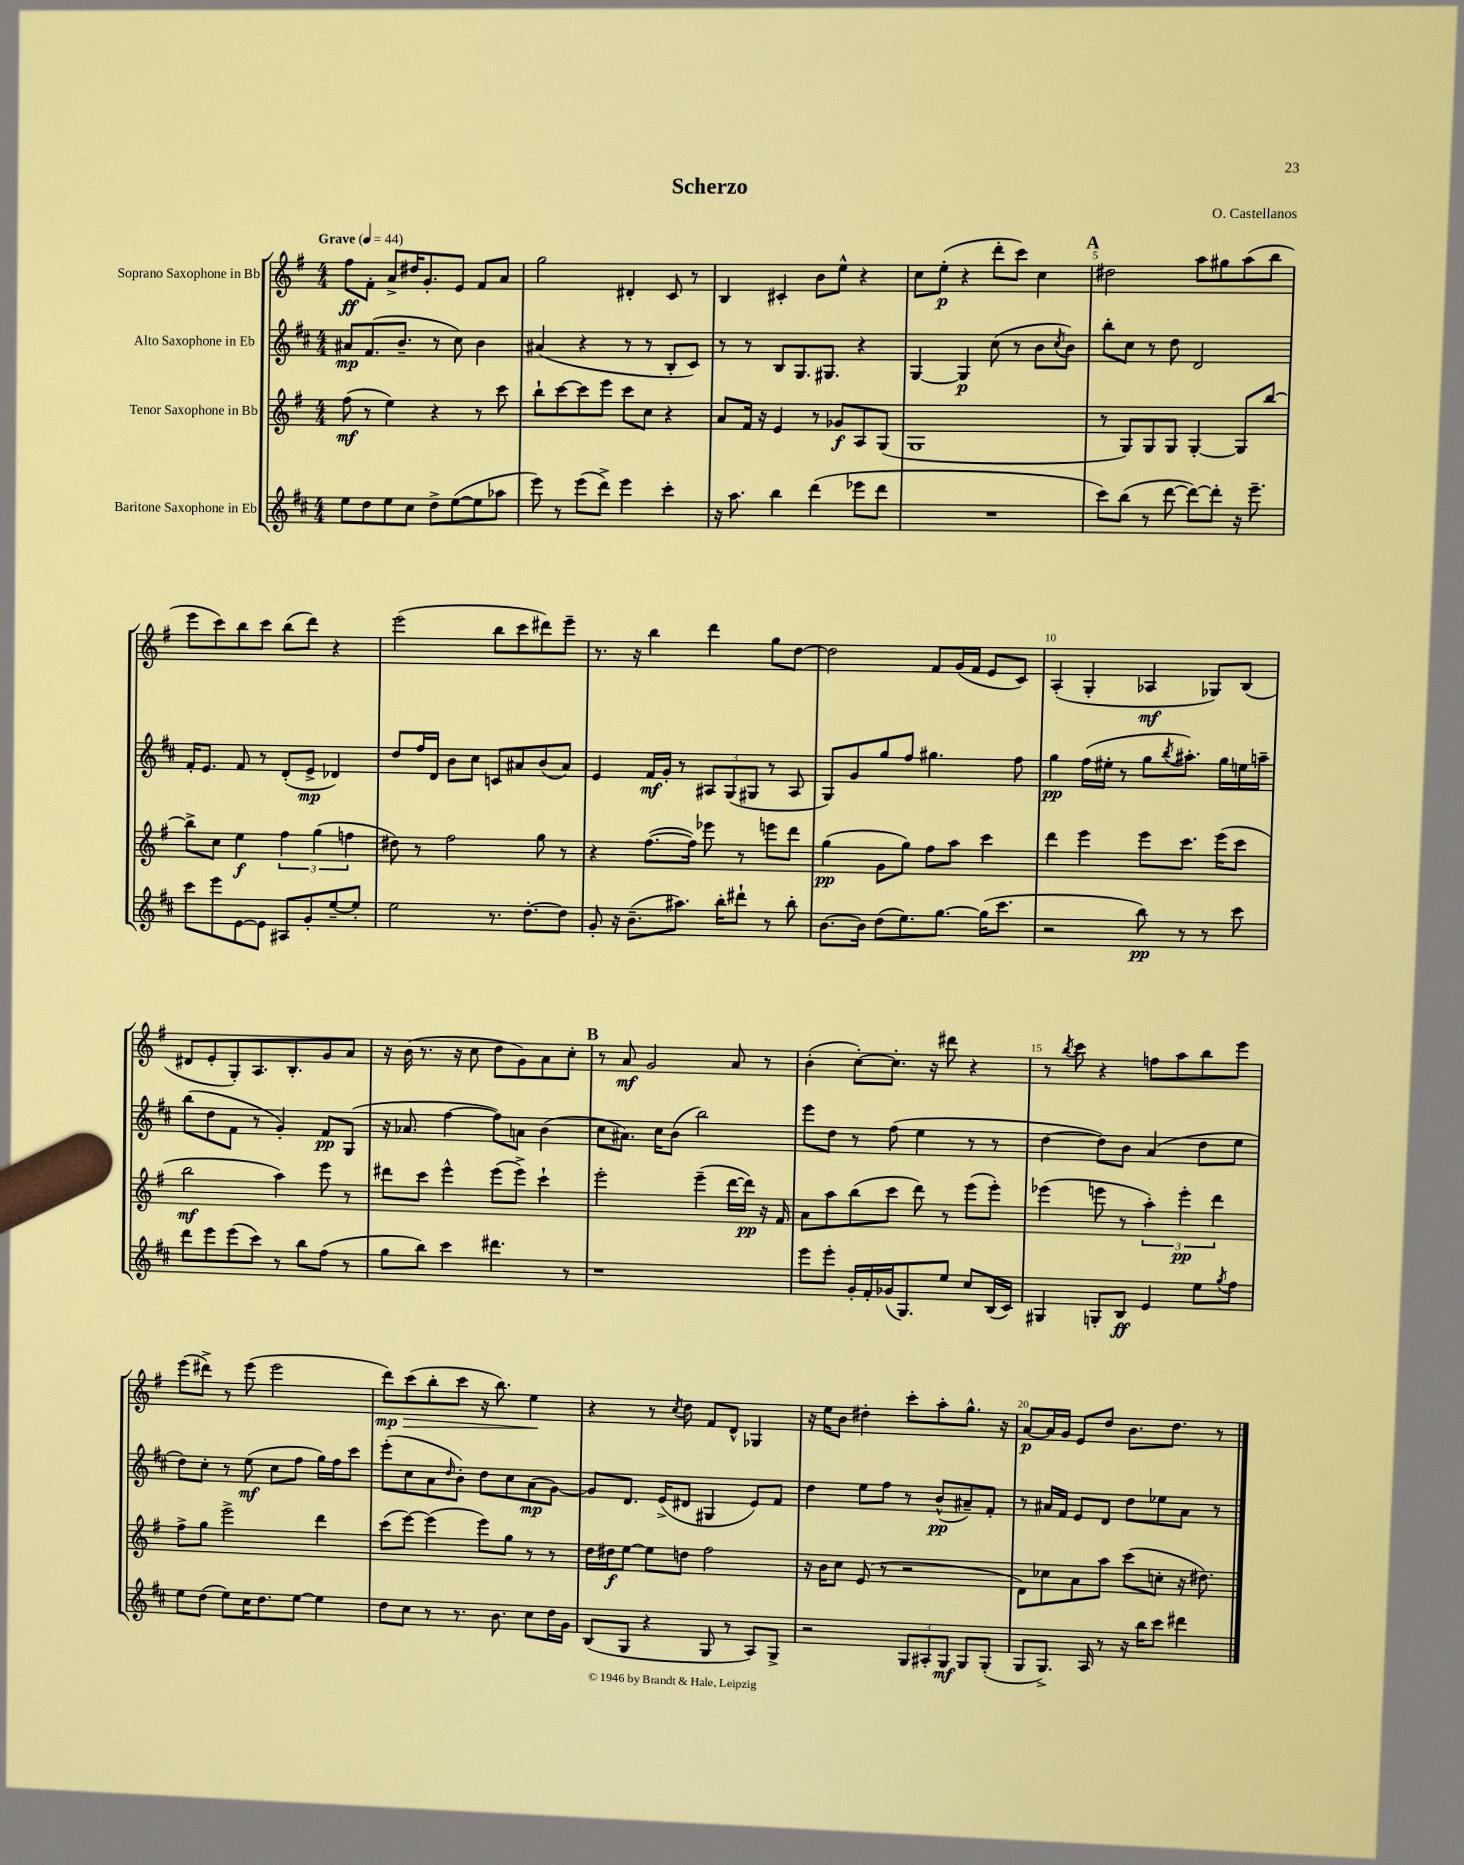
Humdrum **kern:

**kern	**kern	**kern	**kern
*staff4	*staff3	*staff2	*staff1
*clefG2	*clefG2	*clefG2	*clefG2
*k[f#c#]	*k[f#]	*k[f#c#]	*k[f#]
*M4/4	*M4/4	*M4/4	*M4/4
*MM44	*MM44	*MM44	*MM44
8ee\L	(8ff#\	8a#/L	8ff#\L
8dd\	8r	(8.f#/	8f#'\J
8ee\	4ee\)	.	8a^/L
.	.	8.b~/J	.
8cc#\J	.	.	16dd#/K
.	.	.	8.g'/
8dd^\L	4r	8r	.
([8ee\	.	8cc#\)	8e/J
8ee\]	8r	4b\	8f#/L
8aa-\J	8ccc\	.	8a/J
=	=	=	=
8eee\)	8bb`\L	(4a#/	2gg\
8r	[8ccc\	.	.
(8eee\L	8ccc\]	4r	.
8ddd^\J)	8eee\J	.	.
4eee\	8ccc\L	8r	4d#'/
.	8cc\J	8r	.
4ccc#'\	4r	8B'/L	8c/
.	.	8c#/J)	8r
=	=	=	=
16r	8a/L	8r	4B/
8.aa\	.	.	.
.	16f#/Jk	8r	.
.	16r	.	.
4bb\	4e/	8B/L	4c#'/
.	.	8.G/	.
(4ddd\	8r	.	8b\L
.	.	8.G#/J	.
.	8g-/L	.	8ee^^\J
8eee-\L	8A/	4r	4r
8ddd\J	(8G/J	.	.
=	=	=	=
1r	1G	[4G/	8cc\L
.	.	.	(8ee'\J
.	.	4G/]	4r
.	.	(8cc#\	8ddd'\L
.	.	8r	8ccc\J)
.	.	8b\L	4cc\
.	.	8qcc#/	.
.	.	8b\J)	.
=	=	=	=
8ccc#\L)	8r	8bb'\L	2dd#\
(8bb\J	8G/L)	8cc#\J	.
8r	8G/	8r	.
[8ddd\	8G/J	8dd\	.
8ddd\_L)	[4G'/	2d/	8aa\L
8ddd'\]J	.	.	8gg#\
16r	8G/]L	.	(8aa\
8.eee~\	.	.	.
.	[8bb/J	.	8bb\J
=	=	=	=
8ccc#\L	8bb^\]L	16f#'/LK	8eee\L
.	.	8.e/J	.
8eee\	8cc\J	.	8ccc\)
[8e\	4ee\	8f#/	8bb\
8e\]J	.	8r	8ccc\J
8A#/L	6ff#\	(8d'/L	(8bb\L
8g'/	.	8e^/J	8ddd\J)
.	(6gg\	.	.
[8ee~/	.	4d-/)	4r
.	6ff\	.	.
8ee'/]J	.	.	.
=	=	=	=
2ee\	8dd#\)	8dd/L	(2eee\
.	8r	16ff#/L	.
.	.	16d/JJ	.
.	2ff#\	8b\L	.
.	.	8cc#\J	.
8.r	.	8c/L	8bb\L
.	.	8a#/	8ccc\
[8.dd'\L	.	.	.
.	8gg\	(8b/	8ddd#\)
8dd\]J	8r	8a#/J)	8eee~\J
=	=	=	=
8g'/	4r	4e/	8.r
16r	.	.	.
(8.b~\L	.	.	16r
.	([8.ff#\L	16f#/LL	4bb\
.	.	16g'/JJ	.
8.aa#\J)	.	8r	.
.	16ff#\]Jk)	.	.
.	8eee-\	12A#/L	4ddd\
16bb'\LK	.	.	.
.	.	(12G/	.
8ddd#`\J	8r	.	.
.	.	12G#/J	.
8r	8eee\L	8r	8gg\L
8bb'\	8ddd\J	8A#/	[8dd\J
=	=	=	=
[8.b\L	(4gg\	8G/L)	2dd\]
.	.	8g/	.
16b\]Jk	.	.	.
(8dd\L	8g\L	8gg/	.
8.ee\)	8gg\J)	8ff#/J	.
.	8ff#\L	4.gg#\	8f#/L
[8.gg\J	.	.	.
.	8aa\J	.	(16g/L
.	.	.	16f#/JJ
(16gg\]LK	4ccc\	.	8e/L
8.ccc#\J	.	.	.
.	.	8ff#\	8c/J)
=	=	=	=
2r	4ddd\	4gg\	(4A'/
.	4eee\	(16ff#\LL	4G'/
.	.	16ee#'\JJ	.
.	.	8r	.
8bb\)	8eee\L	8gg\L	4A-/
.	.	8qbb/	.
8r	8.ccc\J	8.aa#'\J)	.
8r	.	.	8G-/L)
.	(16eee\LK	16gg\LL	.
8ccc#\	8ccc\J	16ee\	(8B/J
.	.	16aa~\JJ	.
=	=	=	=
8ddd\L	2bb\	(8bb\L	8d#/L
8eee\	.	8dd\	8e'/
(8eee\	.	8f#\J	8G'/)
8ccc#\J)	.	8r	8.A/
8r	4aa\)	4g'/)	.
.	.	.	8.B'/
8bb\L	.	.	.
(8ff#\J	8eee\	8f#/L	8g/
8r	8r	(8G/J	8a/J
=	=	=	=
8gg\L	8ddd#\L	16r	16r
.	.	8.a-/	(16b\
8bb\J)	8ccc\J	.	8.r
4ccc#\	4eee^^\	[4ff#\	.
.	.	.	16r
.	.	.	8cc\
4.ddd#\	(8eee\L	8ff#\]L)	8dd\L
.	8eee^\J)	8a\J	8g\)
.	4ccc`\	(4b\	8a\
8r	.	.	8cc'\J
=	=	=	=
1r	2eee'\	8cc#\L	8r
.	.	8.a#\J)	8a/
.	.	.	2g/
.	.	16cc#\LK	.
.	.	(8b\J	.
.	(4eee~\	2bb\)	.
.	[16ddd\LL	.	8a/
.	16ddd\]JJ)	.	.
.	16r	.	8r
.	16f#/	.	.
=	=	=	=
8eee\L	8a\L	8eee\L	(4b'\
8eee'\J	8aa\	8dd\J	.
16g'/LL	(8bb\	8r	[8cc'\L)
16f#'/	.	.	.
(16g-/J	8ccc\J	(8ff#\	8.cc'\]J
8.G/)	.	.	.
.	8ddd\)	4ee\	.
.	.	.	16r
8ee/J	8r	.	8ddd#\
8cc#/L	(8eee\L	8r	4r
(16B/L	8eee'\J)	8r	.
16c#/JJ)	.	.	.
=	=	=	=
4G#/	(4eee-\	[4dd\	8r
.	.	.	8qbb/
.	.	.	8ccc\
8G'/L	8eee\	8dd\]L)	4r
8B/J	8r	8b\J	.
4e/	6aa'\)	(4a/	8ff\L
.	.	.	8aa\
.	6eee'\	.	.
8ee\L	.	8dd\L	8bb\
.	6ddd\	.	.
8qgg/	.	.	.
8ff#\J	.	8ee\J	8eee\J
=	=	=	=
8ee\L	8ff#^\L	8dd\L)	(8eee\L
(8dd\J	8gg\J	8cc#'\J	8ddd#^\J)
8ee\L)	2eee^\	8r	8r
16cc#\K	.	(8ee\	(8eee\
8.dd\	.	.	.
.	.	8cc#\L	2eee\
[8ee\J	.	8ff#\J	.
4ee\]	4ddd\	16gg\LL)	.
.	.	16ff#\J	.
.	.	8ccc#\J	.
=	=	=	=
8dd\L	(8ccc\L	(8eee'\L	8ddd\L)
8cc#\J	[8eee\J)	8cc#\	(8ccc\
8r	(4eee\]	8a\	8bb'\
.	.	16qqdd/	.
8.r	.	8b'\J)	8ccc\J
.	8eee\L)	8dd\L	16r
8.b\	.	.	8.bb\)
.	8gg\J	8cc#\	.
8cc#\L	8r	(8a\	4ee\
16dd\L	8r	[8g\J)	.
16g\JJ	.	.	.
=	=	=	=
(8B/L	16dd\LL	8g/]L	4r
.	16dd#\J	.	.
8G/J	[8ee\J	8.d/J	.
4r	8ee\]L	.	8r
.	.	(16e^/LK	.
.	.	.	8qcc/
.	8dd\J	8d#/J	8dd\
8G/	2ff#\	4G#/	8f#/L
8r	.	.	8d^^/J
8A/L)	.	8e/L)	4G-/
8G^/J	.	8f#/J	.
=	=	=	=
2r	16r	4dd\	16r
.	16b\LK	.	16ee\LK
.	8cc\J	.	8b\J
.	(8e/	8ee\L	4dd#'\
.	8r	8ff#\J	.
12G/L	2r	8r	8ccc'\L
12A#'/	.	.	.
.	.	(8b^^/L	8aa'\
12G/J	.	.	.
8G/L	.	8a#~/)	8.gg^^\J
(8G'/J	.	8f#'/J	.
.	.	.	16r
=	=	=	=
8G/L	8d\L)	8r	[8a/L
8.G^/J)	8cc-\	16a#/LL	16a/]L
.	.	16f#/JJ	16g/JJ
.	8a\	8e/L	8e/L
16A/	.	.	.
8r	8aa\J	8d/J	8dd/J
16r	(8ccc\L	8dd\L	8.b\L
16bb\LK	.	.	.
8ccc#\J	8cc'\J	8ee-\	.
.	.	.	8.dd\J
4ddd#\	16r	8a#\J	.
.	8.dd#\)	.	.
.	.	8r	8r
==	==	==	==
*-	*-	*-	*-
